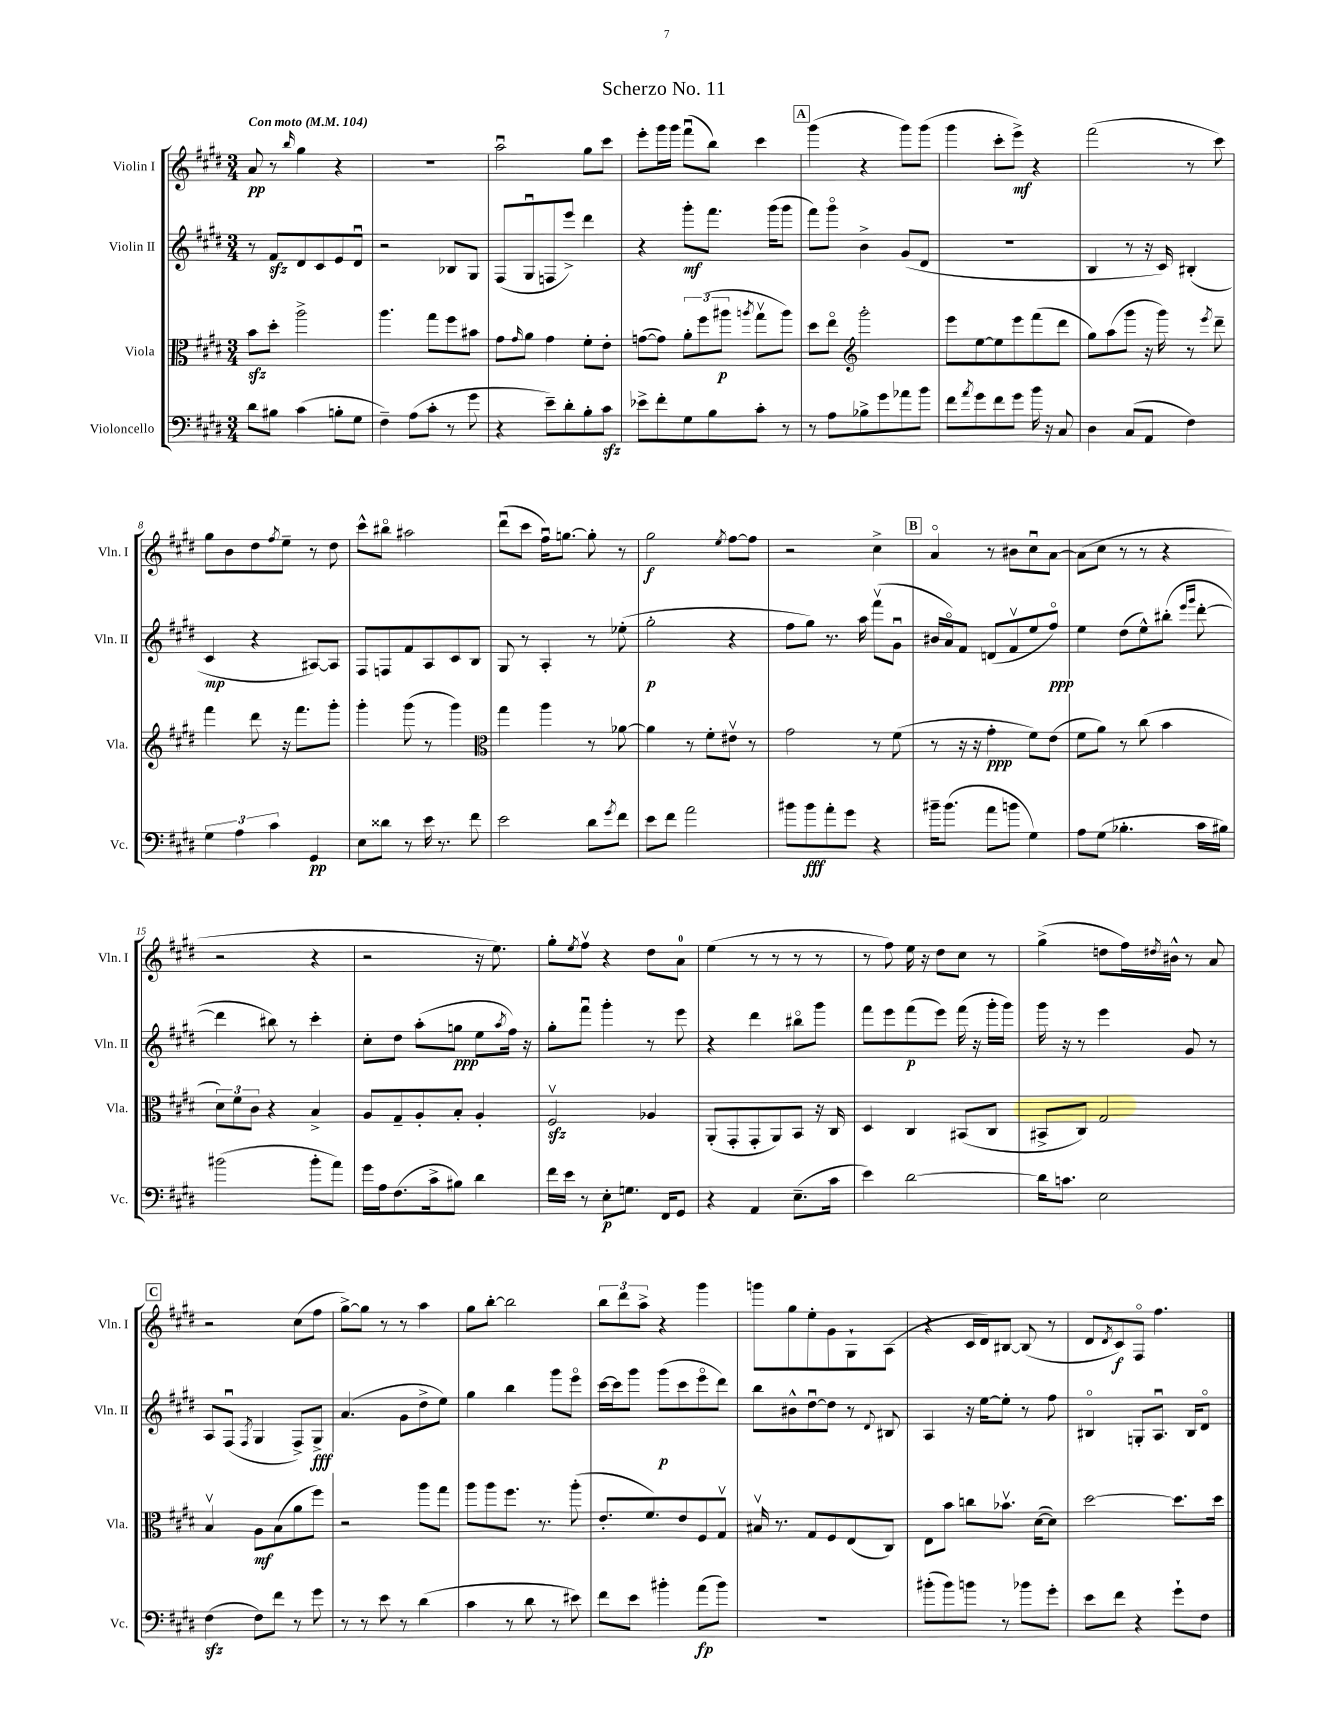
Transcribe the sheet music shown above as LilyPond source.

\header { title = "Scherzo No. 11" }
<<
\new StaffGroup <<
\new Staff = "s0" \with { instrumentName = "Violin I" shortInstrumentName = "Vln. I" } {
    \clef treble \key e \major \numericTimeSignature \time 3/4 \tempo "Con moto" 4 = 104
    a'8\pp r8 \grace { b''16 } gis''4 r4 |
    R2. |
    a''2\downbow gis''8 cis'''8 |
    e'''8-. gis'''16 gis'''16 fis'''8\downbow( b''8) cis'''4 |
    \mark \markup { \box "A" } gis'''4( r4 gis'''8) gis'''8( |
    gis'''4 cis'''8-. e'''8->\mf) r4 |
    fis'''2( r8 cis'''8) |
    gis''8 b'8 dis''8 \acciaccatura { fis''8 } e''8-- r8 dis''8 |
    cis'''8-^ bis''8\flageolet ais''2 |
    dis'''8\downbow( cis'''8 fis''16\downbow) g''8.~ g''8-. r8 |
    gis''2\f \acciaccatura { e''8 } fis''8~ fis''8 |
    r2 cis''4-> |
    \mark \markup { \box "B" } a'4\flageolet r8 bis'8 cis''8\downbow a'8~ |
    a'8( cis''8 r8 r8 r4 |
    r2 r4 |
    r2 r16 e''8.) |
    gis''8-. \acciaccatura { e''8 } fis''8\upbow r4 dis''8 a'8-0 |
    e''4( r8 r8 r8 r8 |
    r8 fis''8) e''16 r16 dis''8 cis''8 r8 |
    gis''4->( d''8 fis''16) \acciaccatura { dis''8 } bis'16-^ r8 a'8 |
    \mark \markup { \box "C" } r2 cis''8( fis''8 |
    gis''8~->) gis''8 r8 r8 a''4 |
    gis''8 b''8~-. b''2 |
    \tuplet 3/2 { b''8 dis'''8 a''8-> } r4 gis'''4 |
    g'''8 gis''8 e''8-. gis'8 gis8-! a8( |
    r4 cis'16 dis'16) bis8~ bis8( r8 |
    dis'8 \acciaccatura { dis'8 } cis'8\f) fis8\flageolet fis''4. \bar "|." |
}
\new Staff = "s1" \with { instrumentName = "Violin II" shortInstrumentName = "Vln. II" } {
    \clef treble \key e \major \numericTimeSignature \time 3/4
    r8 fis'8\sfz dis'8 cis'8 e'8 dis'8\downbow |
    r2 bes8 gis8 |
    fis8( gis8\downbow f8 e'''8->) dis'''4 |
    r4 gis'''8-.\mf fis'''8. gis'''16( gis'''8 |
    \mark \markup { \box "A" } fis'''8) gis'''8\flageolet b'4-> gis'8( dis'8 |
    R2. |
    b4 r8 r16 cis'16) bis4-.( |
    cis'4\mp r4 ais8~) ais8 |
    fis8 f8 fis'8 a8 cis'8 b8 |
    gis8 r8 a4-. r8 ees''8-.( |
    gis''2-.\p r4 |
    fis''8 gis''8) r8. a''16 fis'''8\upbow( gis'8\downbow |
    \mark \markup { \box "B" } bis'16 a'16\flageolet) fis'8 d'8( fis'8\upbow e''8 fis''8\flageolet\ppp) |
    e''4 dis''8( e''8-^) bis''8-.( \grace { e'''16 gis'''16 } dis'''8~-. |
    dis'''4 bis''8) r8 cis'''4-. |
    cis''8-. dis''8 a''8-.( g''8\ppp e''8 \acciaccatura { a''8 } fis''16) r16 |
    gis''8-. fis'''8\downbow gis'''4-. r8 e'''8 |
    r4 dis'''4 bis''8\flageolet gis'''8 |
    fis'''8 e'''8 fis'''8\p( e'''8) fis'''16( r16 gis'''16-. gis'''16) |
    gis'''16 r16 r8 e'''4 gis'8 r8 |
    \mark \markup { \box "C" } a8 fis8\downbow( \acciaccatura { fis8 } gis4 fis8->) gis8->\fff |
    a'4.( gis'8 dis''8-> e''8) |
    gis''4 b''4 gis'''8 e'''8\flageolet |
    cis'''16~ cis'''16 gis'''8 gis'''8\p( cis'''8 e'''8\flageolet dis'''8) |
    b''8 bis'8-^ dis''8~\downbow dis''8 r8 \appoggiatura { dis'8 } bis8 |
    a4 r16 e''16~ e''8-. r8 fis''8 |
    bis4\flageolet g8-. a8.\downbow bis16 dis'8\flageolet \bar "|." |
}
\new Staff = "s2" \with { instrumentName = "Viola" shortInstrumentName = "Vla." } {
    \clef alto \key e \major \numericTimeSignature \time 3/4
    b'8\sfz dis''8-. a''2-> |
    a''4. gis''8 fis''8 bis'8 |
    gis'8 \grace { gis'16 } a'8 gis'4 fis'8-. e'8-. |
    g'8~( g'8) \tuplet 3/2 { a'8-. fis''8( ais''8\p } \acciaccatura { a''8 } gis''8\upbow a''8) |
    \mark \markup { \box "A" } dis''8 e''8\flageolet \clef treble gis'''2-. |
    e'''8 e''8~ e''8 e'''8 fis'''8( dis'''8 |
    gis''8) a''8( gis'''8 r16 gis'''16) r8 \acciaccatura { e'''8 } dis'''8-- |
    fis'''4 dis'''8 r16 fis'''8. gis'''8-. |
    gis'''4-. gis'''8( r8 gis'''4) |
    \clef alto gis''4 a''4 r8 aes'8~ |
    aes'4 r8 fis'8-. eis'8\upbow r8 |
    gis'2 r8 fis'8( |
    \mark \markup { \box "B" } r8 r16 r16 gis'4-.\ppp fis'8) e'8( |
    fis'8 a'8) r8 cis''8( b'4 |
    \tuplet 3/2 { dis'8) fis'8 cis'8 } r4 b4-> |
    a8 gis8-- a8-. b8-. a4-. |
    fis2\upbow\sfz aes4 |
    a,8-.( gis,8-. gis,8-. a,8) b,8 r16 cis16 |
    dis4 cis4 bis,8( cis8 |
    bis,8-> cis8) gis2 |
    \mark \markup { \box "C" } b4\upbow a8\mf b8( a'8 fis''8) |
    r2 a''8 gis''8 |
    a''8 a''8 fis''8. r8. a''8-.( |
    e'8.-. fis'8.) e'8 fis8 gis8\upbow |
    bis16\upbow r8. gis8 fis8 e8( cis8) |
    e8 b'8 c''8 bes'8.\upbow dis'16~( dis'8) |
    dis''2~ dis''8. dis''16 \bar "|." |
}
\new Staff = "s3" \with { instrumentName = "Violoncello" shortInstrumentName = "Vc." } {
    \clef bass \key e \major \numericTimeSignature \time 3/4
    dis'8 bis8 cis'4( b8-. gis8 |
    fis4--) a8( cis'8-. r8 gis'8 |
    r4 e'8--) dis'8-. b8-. cis'8\sfz |
    ees'8-> fis'8-. gis8 b8 cis'8-. r8 |
    \mark \markup { \box "A" } r8 a8 bes8-> gis'8 aes'8 b'8 |
    fis'8 \acciaccatura { a'8 } gis'8 fis'8 gis'8 b'16 r16 cis8 |
    dis4 cis8( a,8 fis4) |
    \tuplet 3/2 { gis4 a4 cis'4 } gis,4\pp |
    e8 disis'8 r8 e'16 r8. fis'8 |
    e'2 dis'8 \acciaccatura { gis'8 } fis'8 |
    e'8 fis'8 a'2 |
    bis'8 bis'8\fff a'8-. gis'8 r4 |
    \mark \markup { \box "B" } bis'16-- bis'8.( a'8 b'8 gis4) |
    a8 gis8( bes4.-. cis'16 bis16) |
    bis'2( bis'8-. a'8) |
    gis'16 a16 fis8.( cis'16-> bis8) dis'4 |
    fis'16 e'16 r8 e8-.\p g8. fis,16 gis,8 |
    r4 a,4 e8.--( cis'16 |
    e'4) dis'2~ |
    dis'16 c'8. e2 |
    \mark \markup { \box "C" } fis4\sfz( fis8) fis'8 r8 gis'8 |
    r8 r8 e'8 r8 dis'4( |
    cis'4 r8 dis'8 r8 eis'8) |
    fis'8 e'8 bis'4-. a'8\fp( bis'8) |
    R2. |
    bis'8-.( bis'8) b'8 r8 bes'8 gis'8-. |
    e'8 fis'8 r4 gis'8-! fis8 \bar "|." |
}
>>
>>
